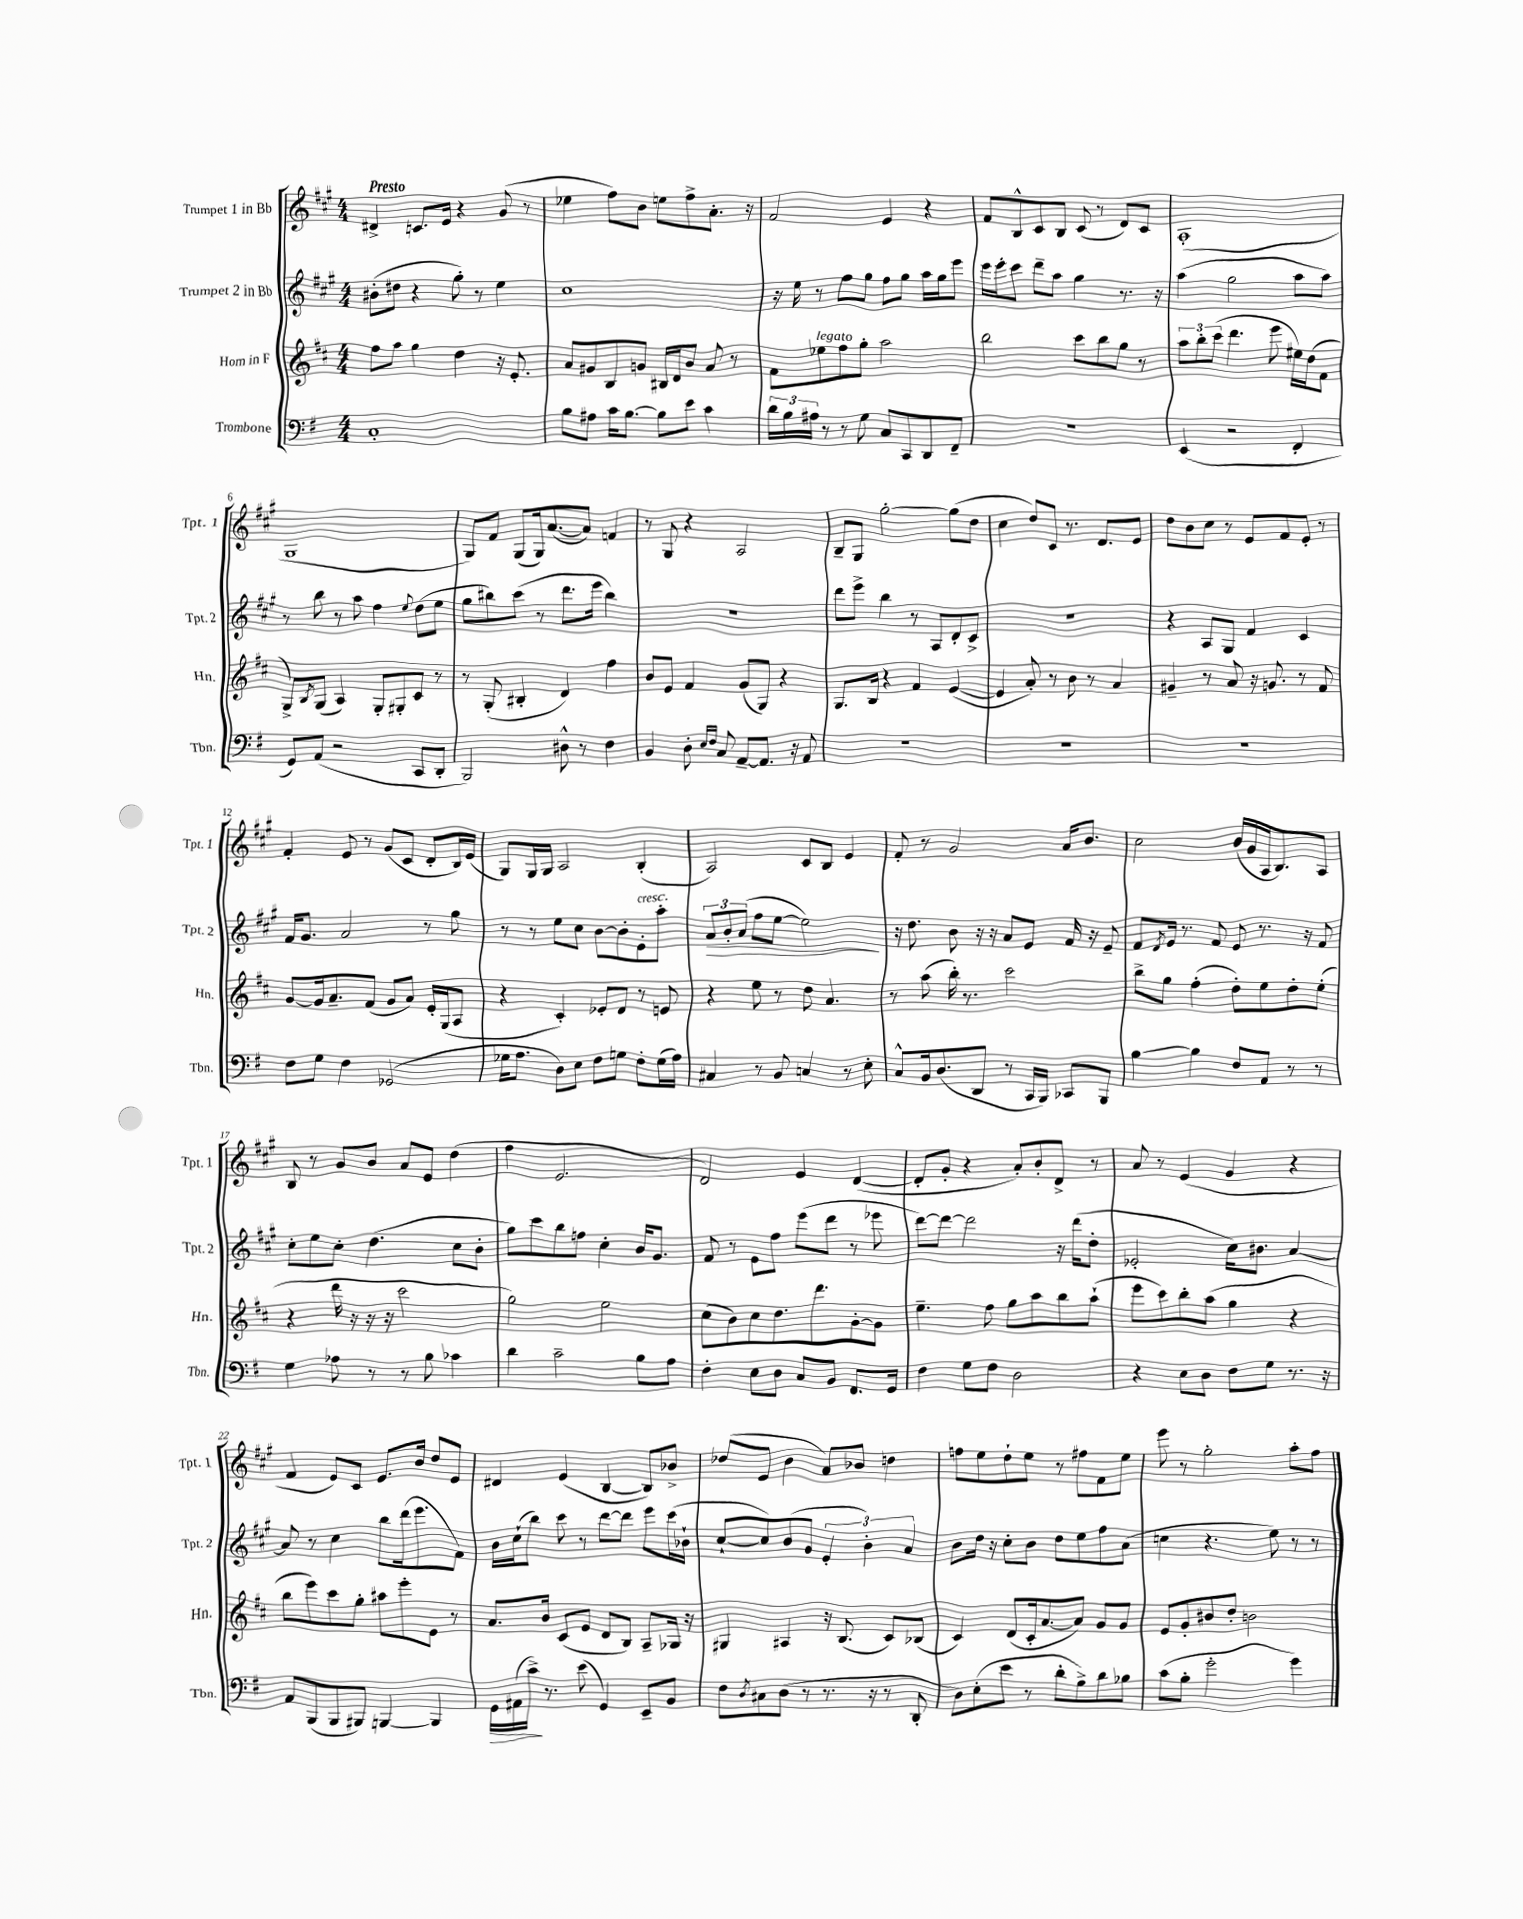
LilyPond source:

<<
\new StaffGroup <<
\new Staff = "s0" \with { instrumentName = "Trumpet 1 in Bb" shortInstrumentName = "Tpt. 1" } {
    \clef treble \key a \major \numericTimeSignature \time 4/4 \tempo "Presto"
    dis'4-> c'8. e'16 r4 gis'8( r8 |
    ees''4 fis''8) b'8 e''8 fis''8-> a'8.-. r16 |
    fis'2 e'4 r4 |
    fis'8 b8-^ cis'8 b8 cis'8( r8 d'8) cis'8 |
    a1-.( |
    gis1 |
    gis8) fis'8 gis8( gis16) a'8.~( a'8) f'4 |
    r8 gis8 r4 a2 |
    b8-- gis8 gis''2~-. gis''8( d''8 |
    cis''4 d''8) cis'8 r8. d'8. e'8 |
    d''8 b'8 cis''8 r8 e'8 fis'8 e'8-. r8 |
    fis'4-. e'8 r8 gis'8( cis'8 d'8-. b16) e'16( |
    gis8) gis16 gis16 a2 b4-.( |
    a2) cis'8 b8 e'4 |
    fis'8-. r8 gis'2 a'16 b'8. |
    cis''2 b'16( gis'16 a16 b8.) a8 |
    b8 r8 gis'8 b'8 a'8 e'8 d''4( |
    fis''4 e'2. |
    d'2) e'4 d'4~( |
    d'8-. gis'8-. r4 a'8-.) b'8-. d'8-> r8 |
    a'8 r8 e'4( gis'4 r4 |
    fis'4 e'8) cis'8 e'8. b'16 d''8 e'8 |
    dis'4 e'4( b4~ b8) bes'8-> |
    des''8( e'8 b'4 a'8) bes'8 d''4 |
    f''8 e''8 d''8-! e''8 r8 fis''8 fis'8 e''8 |
    e'''8 r8 gis''2-. a''8-. fis''8 \bar "|." |
}
\new Staff = "s1" \with { instrumentName = "Trumpet 2 in Bb" shortInstrumentName = "Tpt. 2" } {
    \clef treble \key a \major \numericTimeSignature \time 4/4
    bis'8-.( dis''8 r4 gis''8-.) r8 e''4 |
    cis''1 |
    r16 e''16 r8 fis''8 gis''8 fis''8 gis''8 a''16 gis''16 e'''8 |
    e'''16 e'''16-. cis'''8 d'''8-- a''8 gis''4 r8. r16 |
    a''4( gis''2 a''8 a''8) |
    r8 b''8 r8 a''8 fis''4 \appoggiatura { e''8 } d''8( e''8 |
    gis''8 bis''8) cis'''8( r8 d'''8. e'''16 bis''4) |
    R1 |
    d'''8 e'''8-> b''4 r8 a8 d'8-. cis'8-> |
    R1 |
    r4 a8 gis8 fis'4 cis'4 |
    fis'16 gis'8. a'2 r8 gis''8 |
    r8 r8 e''8 cis''8 b'8~ b'8-. e'8-.^\markup { \italic "cresc." } a''8-. |
    \tuplet 3/2 { a'8\> b'8-. a'8( } fis''8 e''8~ e''2\!) |
    r16 d''8. b'8 r16 r16 a'8 e'8 fis'16 r16 e'8-- |
    fis'8 \acciaccatura { d'8 } e'16 r8. fis'8 e'8 r8. r16 fis'8 |
    cis''8-. e''8 cis''8-. d''4.( cis''8 b'8-. |
    gis''8) cis'''8 b''8 f''8 cis''4-. b'16 gis'8. |
    fis'8 r8 e'8 fis''8 e'''8( d'''8 r8 ees'''8 |
    d'''8~) d'''8~ d'''2 r16 d'''16( d''8-. |
    ees'2-. cis''16) bis'8. a'4~ |
    a'8 r8 cis''4 b''8 d'''16( e'''8. fis'8) |
    b'16 cis''16-!( b''8) cis'''8 r8 d'''8~ d'''8 e'''8 cis'''16( bes'16-! |
    cis''8~-! cis''8) b'8( gis'8 \tuplet 3/2 { e'4-. b'4-.) a'4 } |
    b'8 d''16 r16 cis''8-. b'8 d''8 e''8 fis''8 a'8( |
    c''4 r4. e''8) r8 r8 \bar "|." |
}
\new Staff = "s2" \with { instrumentName = "Horn in F" shortInstrumentName = "Hn." } {
    \clef treble \key d \major \numericTimeSignature \time 4/4
    fis''8 a''8 g''4 d''4 r16 e'8.-. |
    a'8 gis'8 b8 g'8 bis16 d'16 b'8 a'8 r8 |
    fis'8 ees''8^\markup { \italic "legato" } fis''8 g''8-. a''2 |
    b''2 cis'''8 b''8 g''8 r8 |
    \tuplet 3/2 { a''8 b''8-. cis'''8( } d'''4. e'''8 eis''16) d''16( fis'8 |
    g8->) \acciaccatura { b8 } g8( a4) g8-. gis8-. cis'8 r8 |
    r8 g8-.( bis4-. d'4) fis''4 |
    b'8 e'8 fis'4 g'8( g8) r4 |
    g8. b16 r4 fis'4 e'4~( |
    e'4 a'8-.) r8 b'8 r8 a'4 |
    gis'4-- r8 a'8 r16 g'8. r8 fis'8 |
    g'8~ g'16 a'8.-- fis'8( g'8 a'8) e'16-. g16( a8 |
    r4 cis'4-.) ees'8-. d'8 r8 e'8 |
    r4 e''8 r8 d''8 a'4. |
    r8 a''8( b''16-.) r8. cis'''2 |
    b''8-> g''8 fis''4-.( d''8-.) e''8 d''8-. e''8-.( |
    r4 d'''16 r16 r16 r16 cis'''2 |
    g''2) e''2 |
    cis''8( b'8) cis''8 d''8. d'''8. g'8~-. g'8 |
    e''4.-- fis''8 g''8 a''8 b''8 a''8-!( |
    e'''8 cis'''8) b''8-. a''8( g''4 r4 |
    b''8 e'''8) cis'''8 g''8-. ais''8 e'''8-. e'8 r8 |
    a'8. b'16 cis'8( e'8 d'8 b8) a8-- ges16 r16 |
    gis4 ais4 r16 b8.( cis'8) bes8( |
    cis'4) d'8( cis'16-. a'8.~ a'8) g'8 g'8 |
    e'8 g'8-. bis'8 d''8-. b'2 \bar "|." |
}
\new Staff = "s3" \with { instrumentName = "Trombone" shortInstrumentName = "Tbn." } {
    \clef bass \key g \major \numericTimeSignature \time 4/4
    c1-. |
    b8 ais8 c'16 b8.~ b8 e'8 c'4 |
    \tuplet 3/2 { d'16 b16 ais16 } r8 r8 g8 c8 c,8 d,8 fis,8-- |
    R1 |
    e,4( r2 fis,4-. |
    g,8) a,8( r2 c,8 d,8-. |
    b,,2) dis8-^ r8 fis4 |
    b,4 d8-. \grace { e16 fis16 } c8 a,8~-- a,8. r16 a,8 |
    R1 |
    R1 |
    R1 |
    fis8 g8 fis4 ges,2( |
    ges16 a8. d8) e8 fis8 g8 fis8-. g16( a16) |
    cis4 r8 b,8 c4 r8 e8-. |
    c8-^ b,16 d8.( d,8 r8 c,16 b,,16) ces,8 b,,8 |
    b4~ b4 fis8 a,8 r8 r8 |
    g4 aes8 r8 r8 b8 ces'4 |
    d'4 c'2-- b8 a8 |
    fis4-. e8 d8 c8 b,8 fis,8. g,16 |
    fis4 g8 fis8 d2 |
    r4 e8 d8 fis8 g8 r8. r16 |
    a,8 b,,8( b,,8 bis,,8) b,,4~ b,,4 |
    g,16\> ais,16( c'16->\!) r8. e'8( g,4) e,8-- b,8 |
    fis8 \acciaccatura { d8 } cis8 d8( r8 r8. r16 r8 d,8-. |
    d8) e8-.( e'8 r8 d'8-. b8->) d'8 bes8 |
    c'8( b8-. g'2-. g'4) \bar "|." |
}
>>
>>
